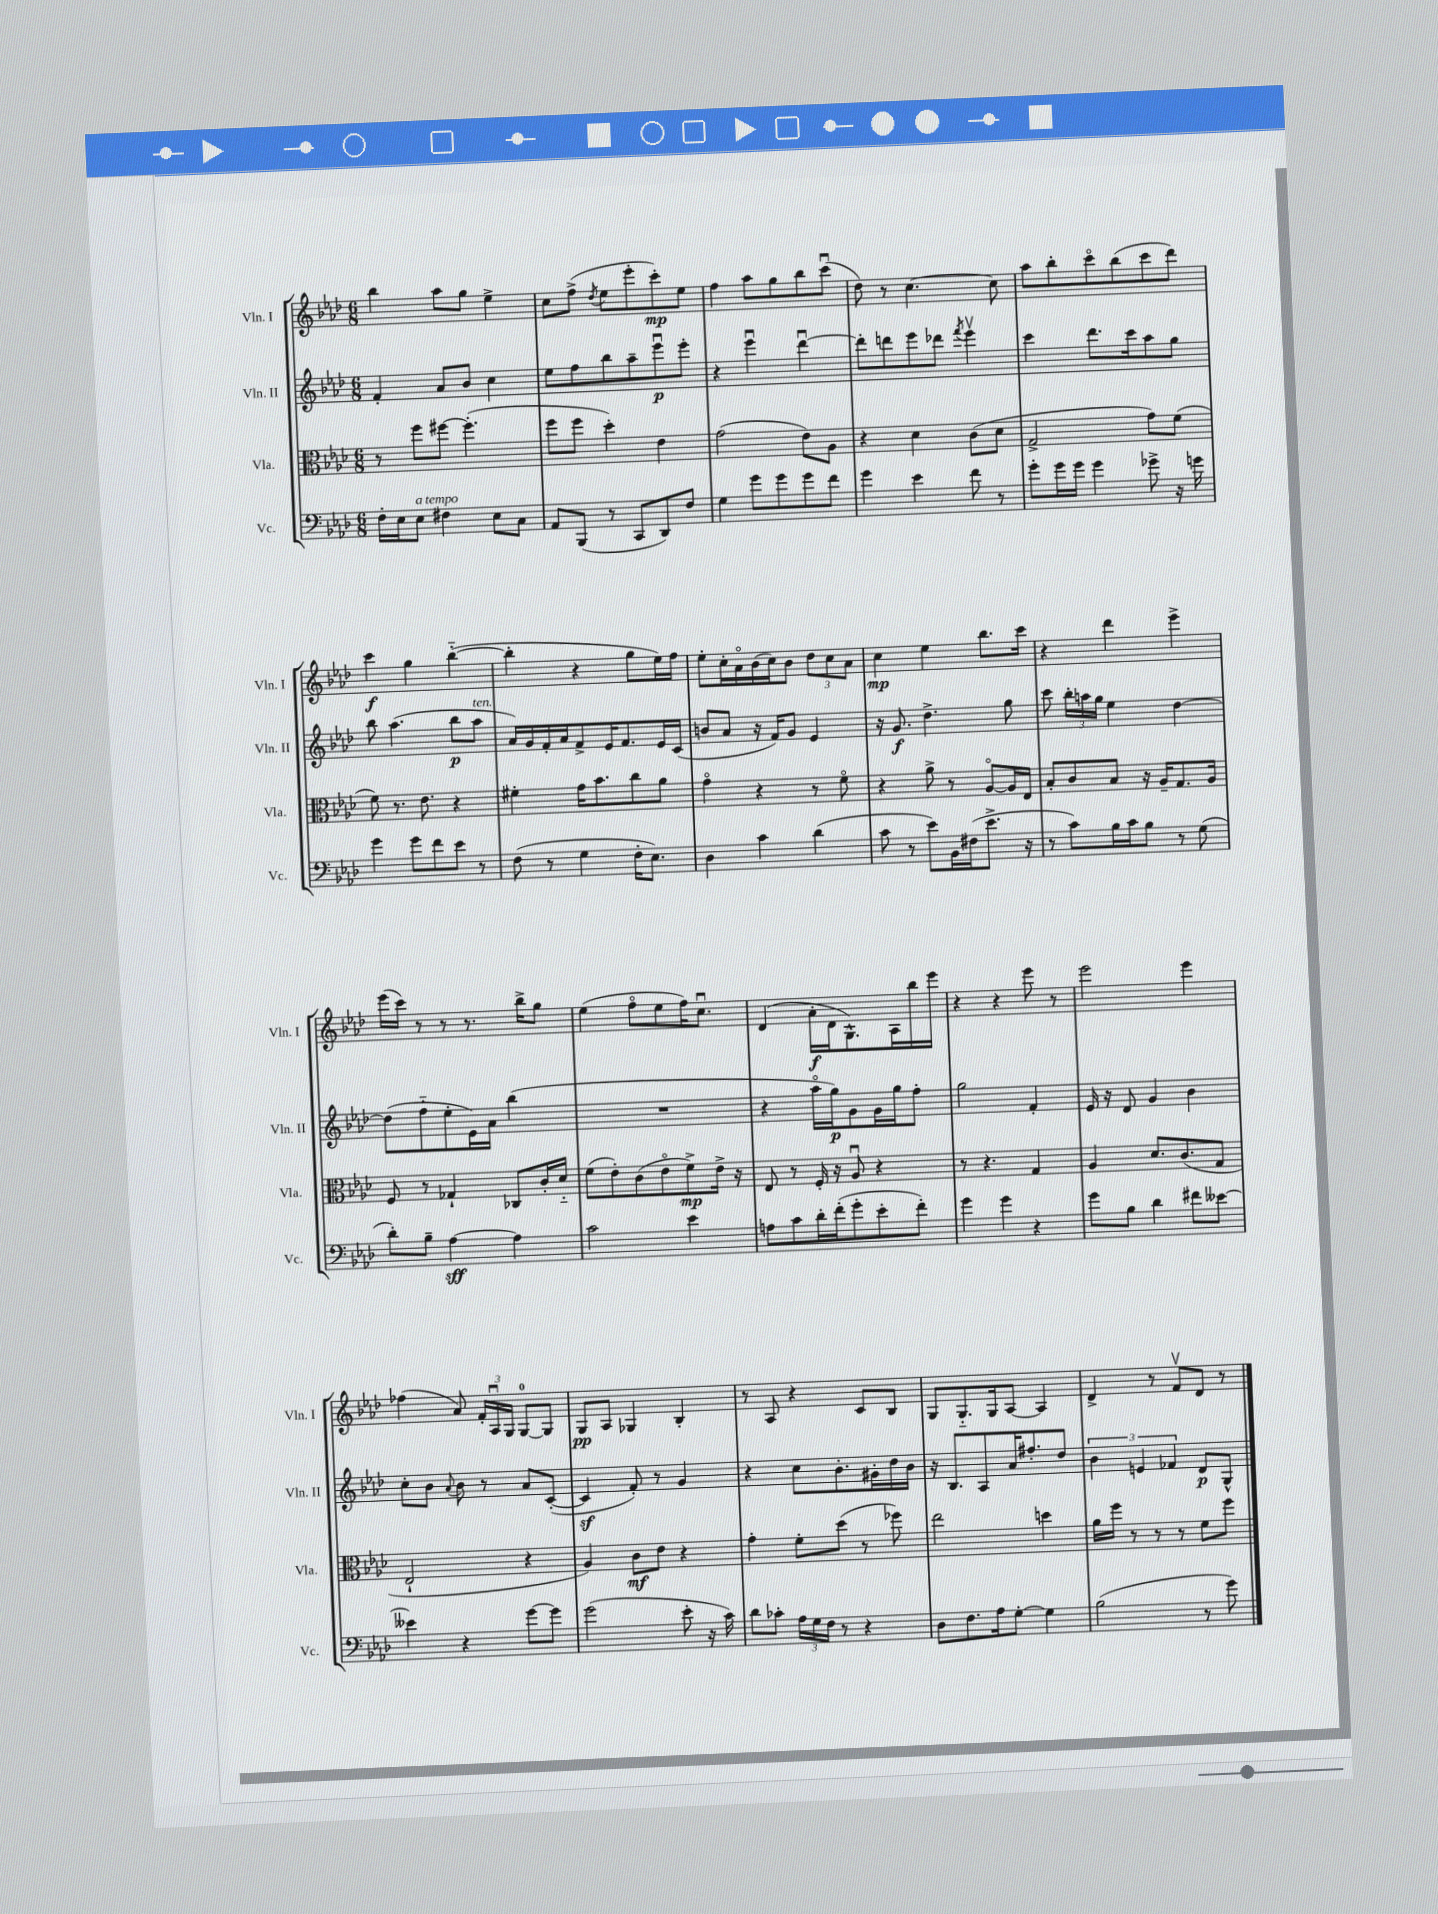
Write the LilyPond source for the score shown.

<<
\new StaffGroup <<
\new Staff = "s0" \with { instrumentName = "Vln. I" shortInstrumentName = "Vln. I" } {
    \clef treble \key aes \major \numericTimeSignature \time 6/8
    \autoBeamOff bes''4 aes''8[ g''8] ees''4-> |
    c''8[ f''8]->( \acciaccatura { des''8 } ees''8[ ees'''8-. c'''8-.\mp) ees''8] |
    f''4 aes''8[ g''8 bes''8 c'''8]\downbow( |
    des''8) r8 c''4.~ c''8 |
    aes''8[ bes''8-. c'''8\flageolet bes''8( c'''8 des'''8]) |
    c'''4\f g''4 bes''4~-_( |
    bes''4-. r4 g''8[ ees''16) f''16] |
    ees''8[-. c''16-. aes'16\flageolet bes'16( c''16) bes'8] \tuplet 3/2 { des''8[ c''8 aes'8] } |
    c''4\mp ees''4 bes''8.[ c'''16] |
    r4 des'''4 ees'''4-> |
    ees'''16[( c'''16]) r8 r8 r8. bes''16[-> g''8] |
    ees''4( f''8[\flageolet ees''8 f''16) c''8.]\downbow |
    des'4( aes'16[-.\f des'16 g8.-^) aes16 bes''16 ees'''16] |
    r4 r4 ees'''8 r8 |
    ees'''2 ees'''4 |
    fes''4( aes'8) \tuplet 3/2 { f'16[-. aes16\downbow g16] } g8[-0~ g8] |
    g8[\pp aes8] ges4 bes4-. |
    r8 aes8 r4 c'8[ bes8] |
    g8[ g8.-_ g16 aes8]~ aes4 |
    des'4-> r8 f'8[\upbow des'8] r8 \bar "|." |
}
\new Staff = "s1" \with { instrumentName = "Vln. II" shortInstrumentName = "Vln. II" } {
    \clef treble \key aes \major \numericTimeSignature \time 6/8
    \autoBeamOff f'4-. aes'8[ bes'8] c''4 |
    ees''8[ f''8 bes''8 aes''8-- ees'''8\downbow\p ees'''8]-. |
    r4 ees'''4\downbow des'''4~\downbow |
    des'''8[-. d'''8 ees'''8 des'''8] \acciaccatura { f'''8 } ees'''4\upbow |
    c'''4 des'''8.[ c'''16 aes''8 g''8] |
    bes''8 aes''4.( bes''8[\p aes''8]^\markup { \italic "ten." } |
    aes'16[) g'16 f'16-. aes'16 f'8-> ees'16 f'8. ees'16 c'16]( |
    b'8[ aes'8] r16 f'16[) g'8] ees'4 |
    r16 g'8.\f des''4.-> g''8 |
    c'''8 \tuplet 3/2 { bes''16[-. a''16 g''16] } ees''4 des''4~ |
    des''8[( f''8-_ ees''8-. ees'16) aes'16] bes''4( |
    R2. |
    r4 aes''16[\flageolet g''16\p) g'8 g'16 g''16 f''8]-. |
    g''2 f'4-. |
    ees'16 r16 des'8 g'4 bes'4 |
    c''8[-. bes'8] \appoggiatura { aes'8 } bes'8 r8 aes'8[ c'8]~-.( |
    c'4\sf f'8-.) r8 g'4 |
    r4 c''8[ bes'8.-. gis'16-. des''16 bes'16] |
    r16 bes8.[ aes8 aes'16 fis''8.-. des''8] |
    \tuplet 3/2 { bes'4 e'4 fes'4 } des'8[\p g8]-^ \bar "|." |
}
\new Staff = "s2" \with { instrumentName = "Vla." shortInstrumentName = "Vla." } {
    \clef alto \key aes \major \numericTimeSignature \time 6/8
    \autoBeamOff r8 f''8[ fis''8]~ fis''4.-.( |
    f''8[ f''8] des''4-.) ees'4 |
    g'2( ees'8[) aes8] |
    r4 des'4 c'8[( des'8] |
    g2-> g'8[) f'8]( |
    f'8) r8. ees'8. r4 |
    fis'4-. g'16[ bes'8. c''8 aes'8] |
    g'4\flageolet r4 r8 f'8\flageolet |
    r4 aes'8-> r8 aes8[~\flageolet aes16 ees16] |
    bes8[-. c'8 bes8] r16 aes16[-- g8. aes16] |
    f8 r8 ges4-! ces8[ c'16-. des'16]-_ |
    f'8[( ees'8-.) c'8( ees'8\flageolet f'8->\mp) ees'16]-> r16 |
    ees8 r8 f16-. r16 aes8\downbow r4 |
    r8 r4. g4 |
    aes4 des'8.[ c'8.( g8] |
    ees2-! r4 |
    aes4) c'8[\mf ees'8] r4 |
    g'4-. f'8[-. des''8]( r8 fes''8) |
    ees''2 d''4 |
    aes'16[ f''16] r8 r8 r8 f'8[ f''8] \bar "|." |
}
\new Staff = "s3" \with { instrumentName = "Vc." shortInstrumentName = "Vc." } {
    \clef bass \key aes \major \numericTimeSignature \time 6/8
    \autoBeamOff f16[-. ees16 ees8]^\markup { \italic "a tempo" } fis4 ees8[ c8] |
    aes,8[ bes,,8]( r8 c,8[ des,8) f8] |
    g4 g'8[ g'8 g'8 f'8] |
    g'4 ees'4 f'8 r8 |
    g'8[-. g'16 g'16] g'4 ges'8-> r16 g'16 |
    g'4 g'8[ f'8 ees'8] r8 |
    f8( r8 g4 f16[-. ees8.]) |
    des4 c'4 des'4( |
    c'8 r8 ees'8[) bes,16 fis16( ees'8.]-> r16 |
    r8 c'8[) bes16 c'16 bes8] r8 g8( |
    des'8[-.) bes8]-- aes4~\sff aes4 |
    c'2 ees'4 |
    a8[ c'8 des'16-. f'16-.( g'8-. ees'8-. f'8]-.) |
    g'4 g'4 r4 |
    g'8[ bes8] des'4 fis'8[ eeses'8]~ |
    eeses'4 r4 g'8[~ g'8] |
    g'2( ees'8-. r16 c'16) |
    des'8[ ces'8]-. \tuplet 3/2 { aes16[ g16 f16] } r8 r4 |
    des8[ f8. aes16 g8]~-. g4 |
    bes2( r8 g'8) \bar "|." |
}
>>
>>
\layout { \context { \Score \remove "Bar_number_engraver" } }
